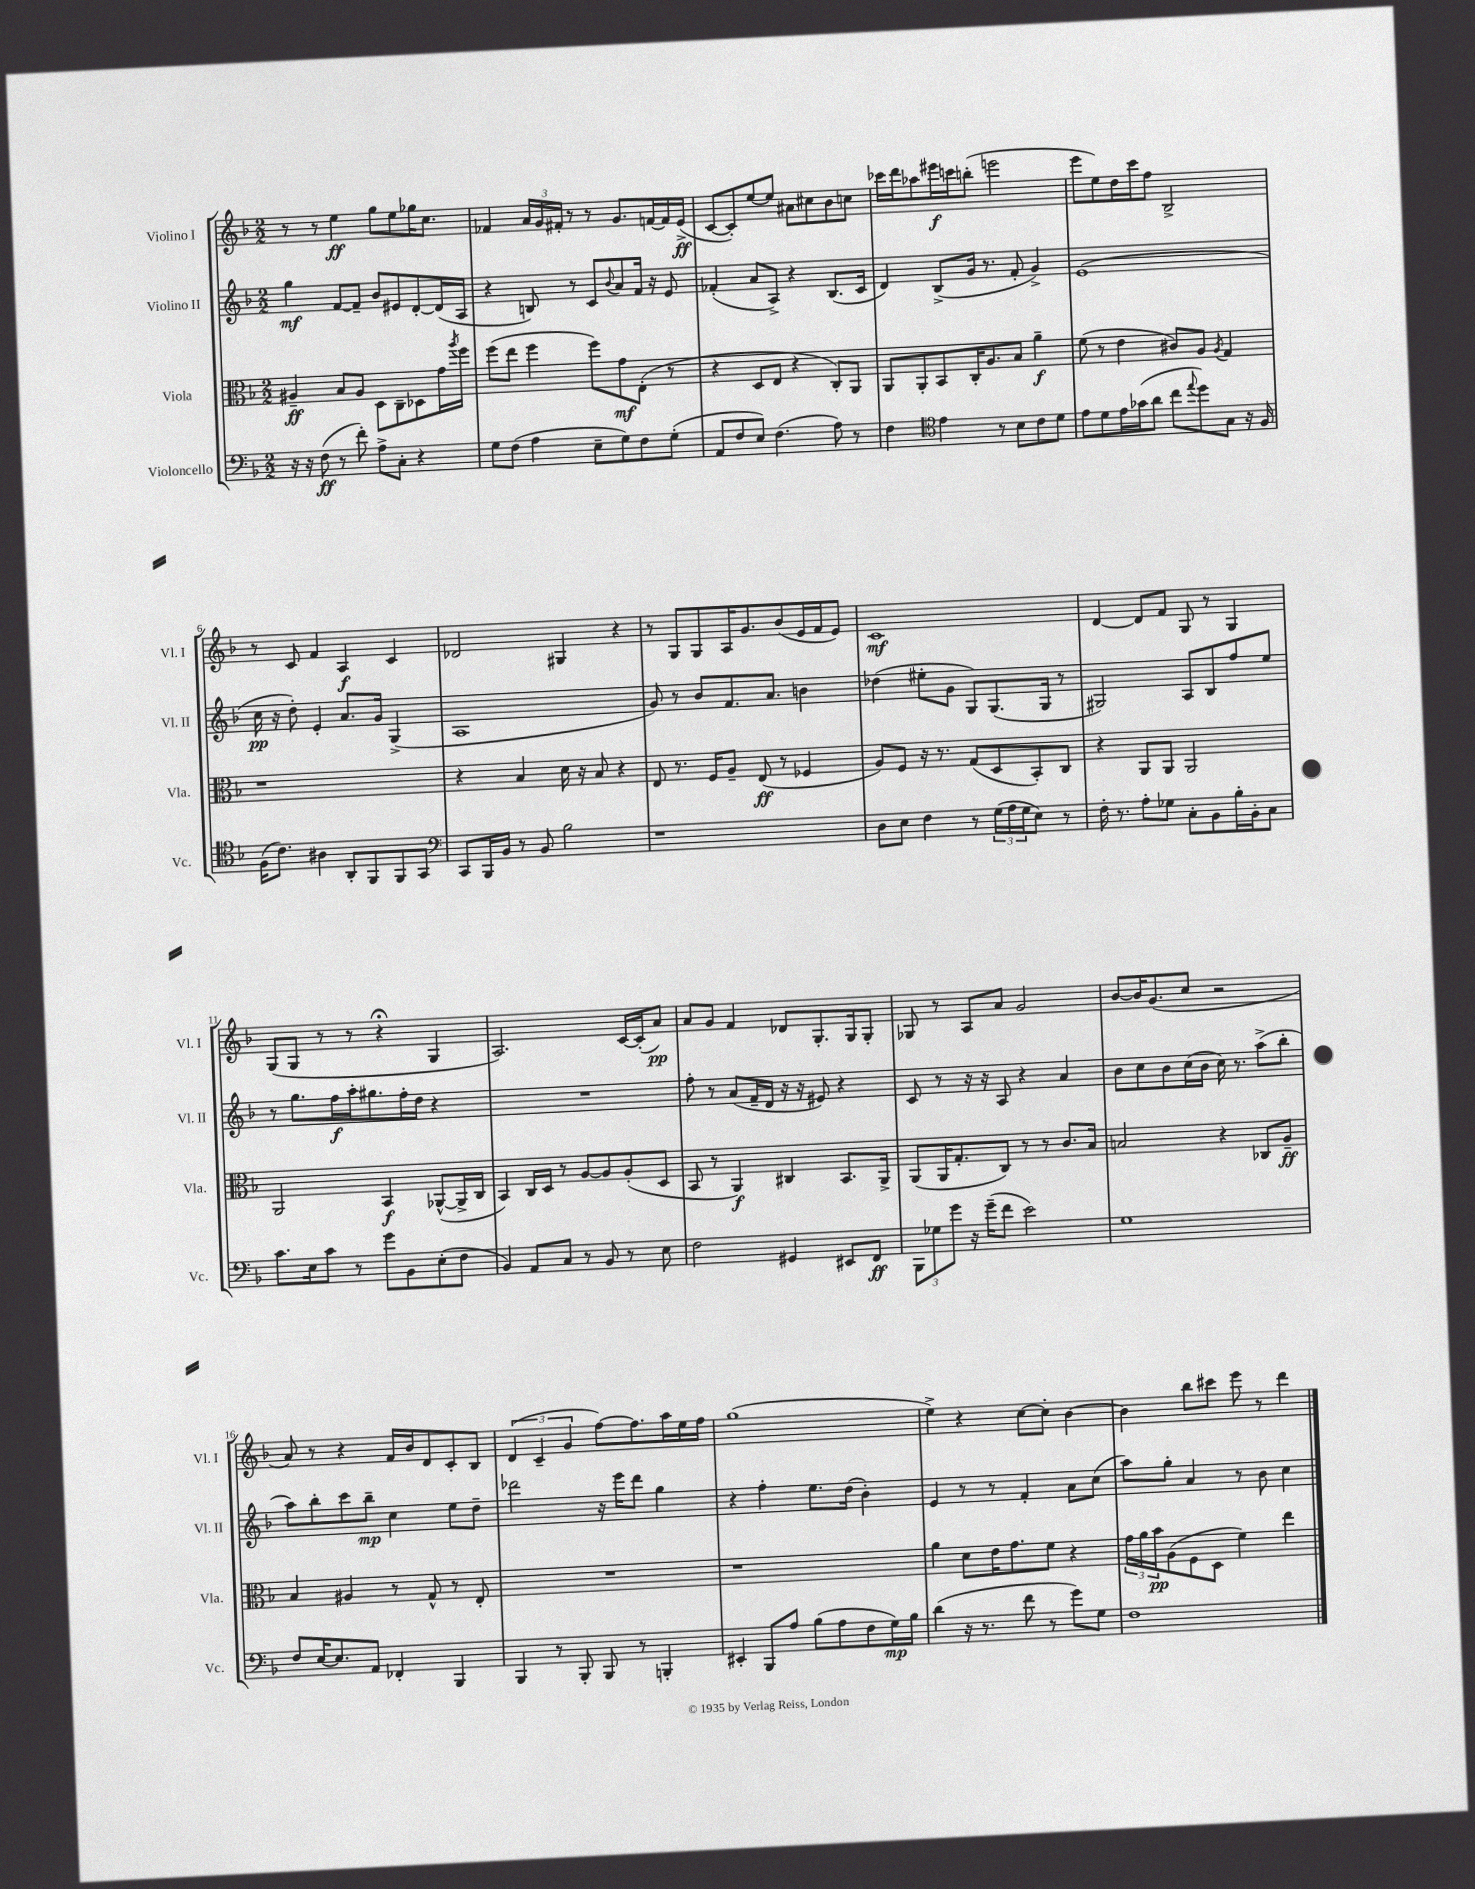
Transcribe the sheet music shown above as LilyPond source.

<<
\new StaffGroup <<
\new Staff = "s0" \with { instrumentName = "Violino I" shortInstrumentName = "Vl. I" } {
    \clef treble \key f \major \numericTimeSignature \time 2/2
    r8 r8 e''4\ff g''8 e''8 ges''16 c''8. |
    fes'4 \tuplet 3/2 { a'16 g'16 fis'16-. } r8 r8 g'8. f'16~ f'16 e'16->\ff( |
    c'8~ c'8-.) e''8~ e''8 ais'8 cis''8 bes'8 c''8 |
    ces'''16 d'''16 aes''8 eis'''16\f c'''16 b''8-.( e'''2 |
    e'''8 e''8) d''16 c'''16 f''8 bes2-> |
    r8 c'8 f'4 a4\f c'4 |
    des'2 gis4 r4 |
    r8 g8 g8 a16 g'8. bes'8( e'16 f'16 e'8) |
    c'1\mf |
    d'4~ d'8 f'8 g8 r8 g4 |
    g8( g8 r8 r8 r4\fermata g4 |
    a2.) c'16~ c'16-.( a'8\pp) |
    a'8 g'8 f'4 des'8 g8.-. g16 g8-. |
    ges8 r8 a8 a'8 g'2 |
    bes'8~ bes'16 g'8.( c''8 r2 |
    a'8) r8 r4 f'16 bes'16 d'8 c'8-. bes8 |
    \tuplet 3/2 { d'4( c'4-- g'4 } f''8~) f''8. a''16 e''16 f''16 |
    g''1( |
    e''4->) r4 c''8~ c''8-. bes'4~ |
    bes'4 bes''8 cis'''8 e'''8 r8 d'''4 \bar "|." |
}
\new Staff = "s1" \with { instrumentName = "Violino II" shortInstrumentName = "Vl. II" } {
    \clef treble \key f \major \numericTimeSignature \time 2/2
    g''4\mf f'8~ f'8-- bes'8 eis'8 d'8~-. d'16( a16 |
    r4 b8) r8 c'8 \appoggiatura { bes'8 } a'8 f'16 r16 e'8 |
    fes'4-.( a'8 a8->) r4 bes8.( c'16 |
    d'4) bes8->( g'16 r8. f'8-. g'4->) |
    e'1( |
    c''16\pp r16 d''8-.) e'4-. a'8. g'16 g4->( |
    a1 |
    g'8) r8 bes'8 f'8. a'8. b'4 |
    des''4( eis''8-. g'8 g8) g8.( g16 r8 |
    gis2) a8 bes8 f''8 e''8 |
    r8 g''8. f''16\f a''16-. gis''8. f''16-. d''16 r4 |
    R1 |
    f''8-. r8 a'8( f'16-- d'16 r16 r16 eis'8) r4 |
    c'8 r8 r16 r16 a8 r4 a'4 |
    bes'8 c''8 bes'8 c''16( bes'16 c''16) r8. a''8->( bes''8-. |
    a''8) bes''8-. c'''8 bes''8--\mp c''4 e''8 d''8-- |
    des'''2 r16 e'''16 des'''8 g''4 |
    r4 f''4-. e''8. d''16( bes'4-.) |
    e'4 r8 r8 f'4-. a'8 c''8( |
    a''8) g''8-. a'4 r8 bes'8 c''4 \bar "|." |
}
\new Staff = "s2" \with { instrumentName = "Viola" shortInstrumentName = "Vla." } {
    \clef alto \key f \major \numericTimeSignature \time 2/2
    ais4--\ff bes8 ais8 d8 c8-- des8 g'16 \acciaccatura { a''8 } f''16 |
    f''8( e''8 f''4 f''8) g'8\mf e8-.( r8 |
    r4 d8 e8 r4 c8-.) a,8 |
    a,8 a,8-. bes,8 c16-. a8. bes8 a'4--\f |
    f'8( r8 e'4 cis'8) a8 \acciaccatura { a8 } g4 |
    r1 |
    r4 bes4 d'16 r16 bes8 r4 |
    e8 r8. f16 a8-- e8\ff( r8 fes4 |
    a8) f8 r16 r8. g8( d8 bes,8-.) c8 |
    r4 a,8 a,8 a,2 |
    a,2 bes,4\f aes,8~-^( aes,16-> c16 |
    bes,4) c16 d16 r8 a8~ a8 a8-.( d8 |
    bes,8 r8 a,4\f) cis4 bes,8. a,16-> |
    a,8( a,16 g8.-. c8) r8 r8 c'8. bes16 |
    b2 r4 ces8 a8--\ff |
    bes4 ais4 r8 g8-^ r8 e8-. |
    R1 |
    r1 |
    a'4 d'8 e'16 g'8. f'8 r4 |
    \tuplet 3/2 { g'16 a'16 bes'16\pp } a8( f8 d8 f'4) e''4 \bar "|." |
}
\new Staff = "s3" \with { instrumentName = "Violoncello" shortInstrumentName = "Vc." } {
    \clef bass \key f \major \numericTimeSignature \time 2/2
    r16 r16 f8\ff( r8 f'8-.) a8-> c8-. r4 |
    g8 f8( a4 e8-- g8) f8 g8-.( |
    a,8 f8 e8) f4.( a8) r8 |
    f4 \clef tenor e'4 r8 bes8 c'8 d'8 |
    e'8 d'8 e'16 ges'16( a'8 c''8 \appoggiatura { e''8 } d''8) g8 r16 f16 |
    f16( c'8.) ais4 a,8-. f,8 f,8 g,8 |
    \clef bass c,8 bes,,16 bes,16 r8 bes,8 bes2 |
    r1 |
    d8 e8 f4 r8 \tuplet 3/2 { g16( a16 g16 } e8) r8 |
    f16-. r8. a8-. ges8 c8-. bes,8 bes16-. bes,16-. c8 |
    c'8. e16 c'8 r8 g'8 bes,8 e8-.( f8 |
    bes,4) a,8 c8 r8 bes,8 r8 e8 |
    f2 gis,4 eis,8 f,8\ff |
    \tuplet 3/2 { bes,,8 ges8 g'8 } r16 g'16--( f'8 e'2) |
    g1 |
    f8 e16~ e8. a,8 fes,4-. bes,,4 |
    bes,,4 r8 bes,,8-. bes,,8 r8 b,,4-. |
    eis,4-. bes,,8 a8 bes8( a8 f8 g16\mp) bes16 |
    d'4( r16 r8. f'8 r8 g'8) g8 |
    f1 \bar "|." |
}
>>
>>
